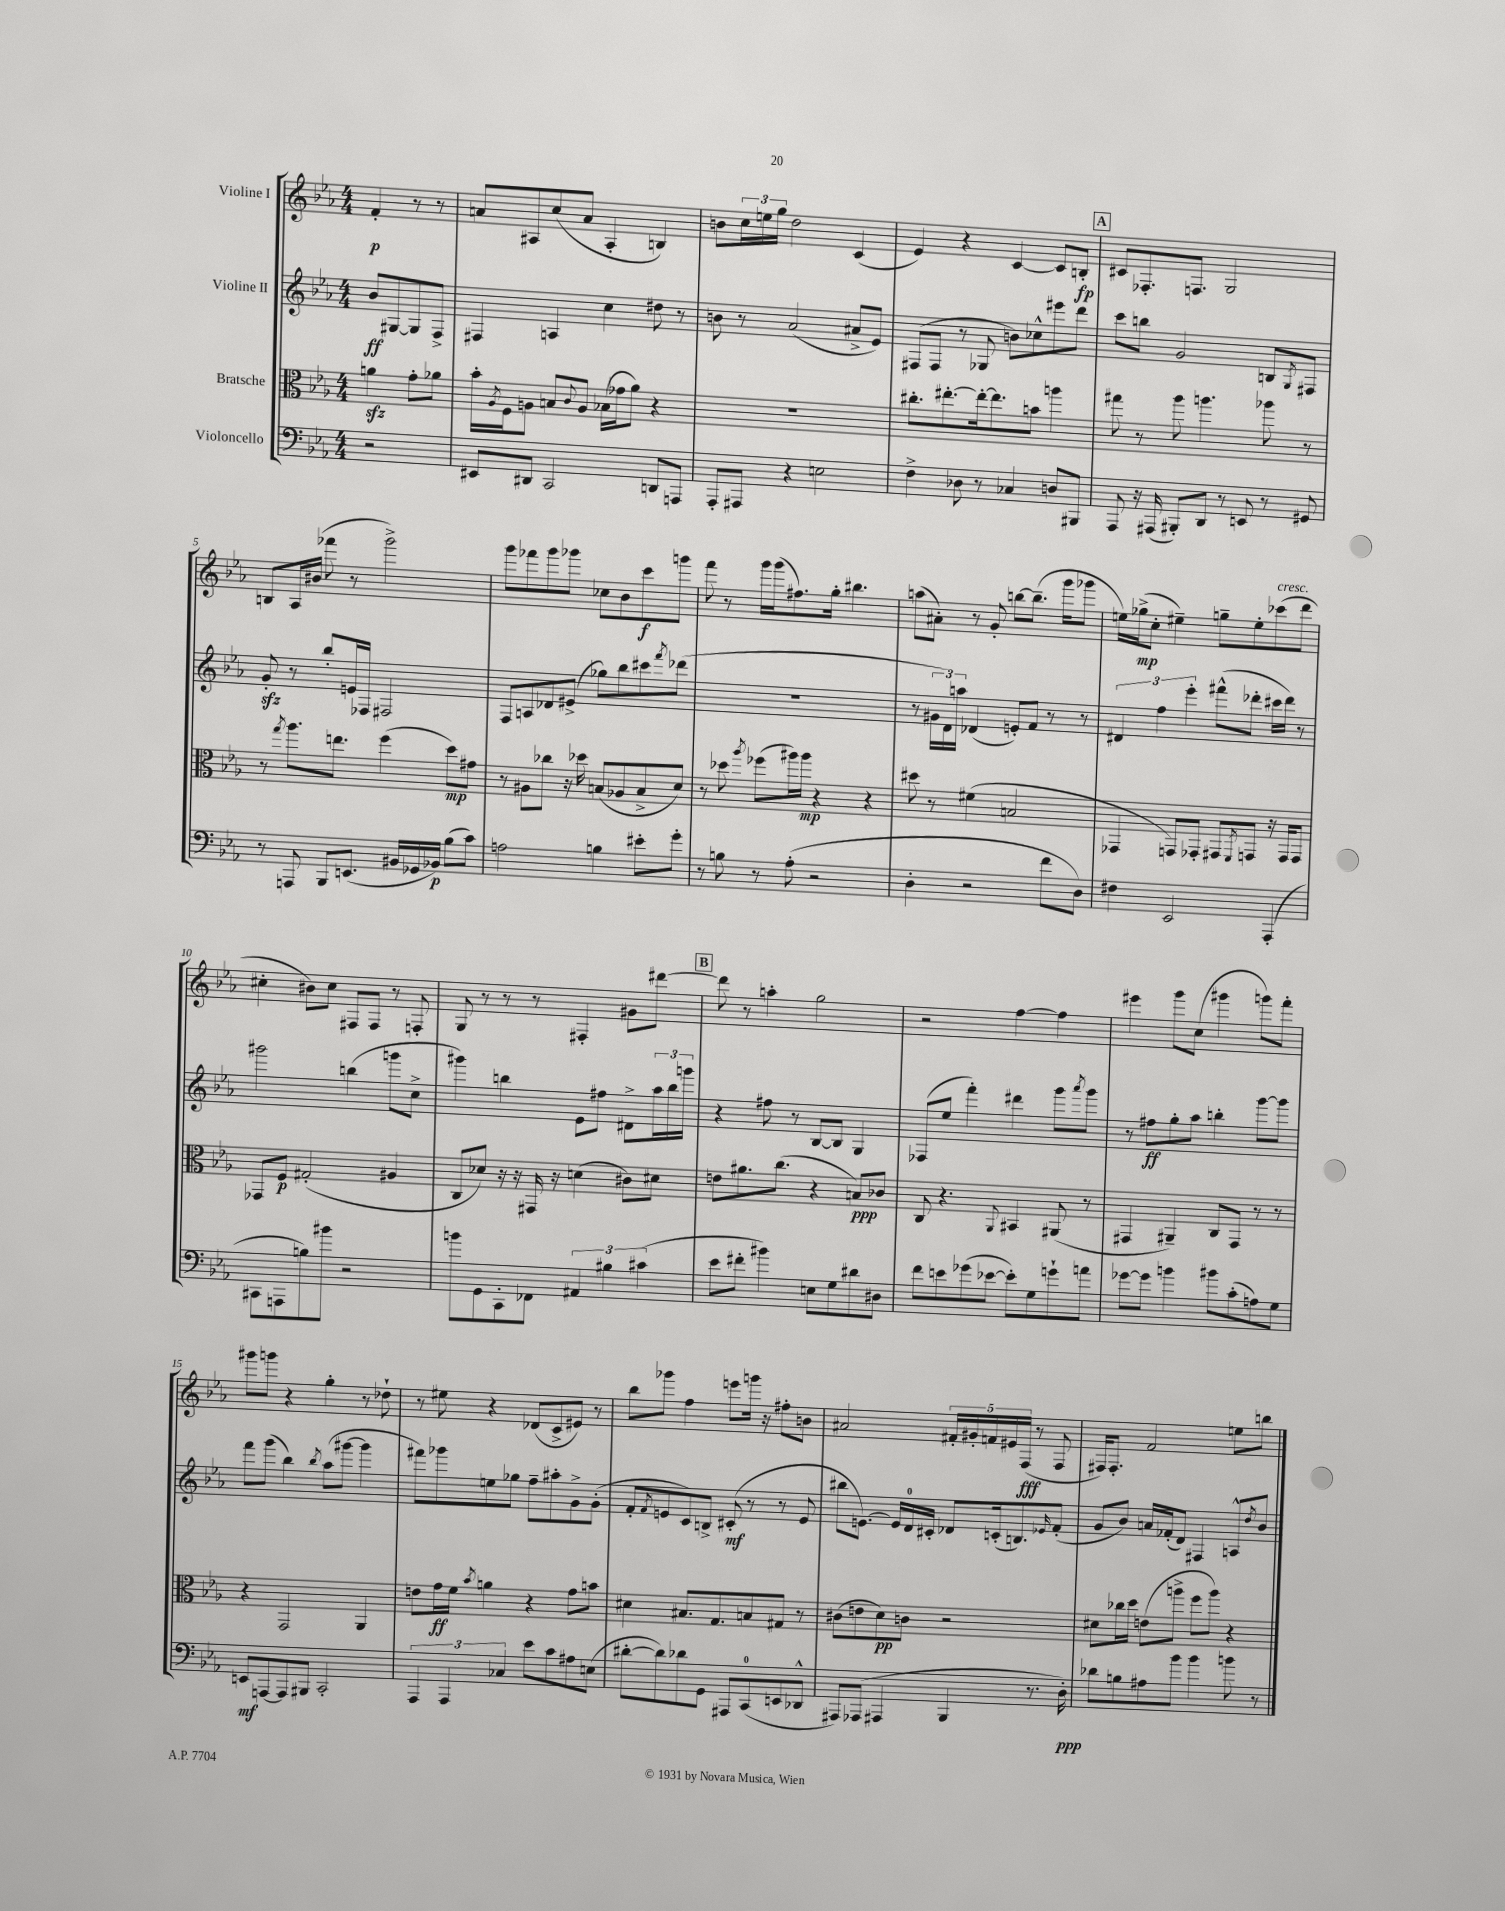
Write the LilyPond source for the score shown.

<<
\new StaffGroup <<
\new Staff = "s0" \with { instrumentName = "Violine I" } {
    \clef treble \key ees \major \numericTimeSignature \time 4/4 \partial 2
    f'4-.\p r8 r8 |
    a'8 ais8 c''8( a'8 ais4-. b4) |
    b'8 \tuplet 3/2 { c''16 e''16 g''16 } d''2 c'4( |
    ees'4) r4 c'4~ c'8 b8-.\fp |
    \mark \markup { \box "A" } cis'8 fes8.-. f8. g2 |
    b8 aes16 bis'16( fes'''8 r8 g'''2->) |
    g'''8 fes'''8 g'''8 ges'''8 ces''8 bes'8 c'''8\f g'''8 |
    f'''8 r8 g'''16 g'''16( fis''8.) g''16-. bis''4. |
    a''8( ais'8-.) r8 g'8-. b''8~ b''8.--( g'''16 ges'''8 |
    e''16) ges''16->\mp( c''8-. eis''4--) g''8-- eis''8-. ces'''8^\markup { \italic "cresc." }( d'''8 |
    cis''4-. bis'8) cis''8 fis8 fis8 r8 f8-. |
    g8 r8 r8 r8 fis4-. gis'8 dis'''8~ |
    \mark \markup { \box "B" } dis'''8 r8 a''4-. g''2 |
    r2 f''4~ f''4 |
    eis'''4 g'''8 c''8( gis'''4 g'''8) f'''8-. |
    gis'''8 g'''8 r4 g''4-. r8 des''8-! |
    r8 eis''8 r4 des'8( c'8-> eis'8) r8 |
    bes''8 ges'''8 f''4 e'''8 g'''16 r16 fis''8-. b'8 |
    ais'2 \tuplet 5/4 { fis'16-. gis'16-. f'16 eis'16 f16\fff( } r8 f8 |
    fis16) fis8.-. f'2 e''8 b''8 \bar "|." |
}
\new Staff = "s1" \with { instrumentName = "Violine II" } {
    \clef treble \key ees \major \numericTimeSignature \time 4/4 \partial 2
    bes'8\ff gis8~ gis8 f8-> |
    fis4 a4 c''4 dis''8 r8 |
    b'8 r8 aes'2( ais'8-> ees'8) |
    fis8( fis8 r8 ges8 b'8) ces''8-^ eis'''8 d'''8 |
    \mark \markup { \box "A" } c'''8 b''8 g'2 b8 \acciaccatura { g8 } fis8 |
    g'8-.\sfz r8 bes''8-. e'16 fes16 fis2 |
    f8 a8 des'8 eis'8->( ges''8) bes''8 cis'''8 \acciaccatura { f'''8 } des'''8( |
    R1 |
    r8 \tuplet 3/2 { gis'16 d'16) a''16 } des'4( e'8-.) f'8 r8 r8 |
    \tuplet 3/2 { dis'4 f''4 ees'''4-. } fis'''8-^( des'''8-. cis'''16 des'''16) r8 |
    gis'''2 b''4( g'''8 c''8-> |
    gis'''4) b''4 ees'8 fis''8 dis'8-> \tuplet 3/2 { aes''16 b''16 g'''16 } |
    \mark \markup { \box "B" } r4 fis''8 r8 bes8~ bes8 g4 |
    fes8( ees''8 f'''4-.) dis'''4 g'''8 \acciaccatura { aes'''8 } g'''8 |
    r8 fis''8\ff g''8-. aes''8 b''4-. g'''8~ g'''8 |
    f'''8 g'''8( bes''4) \acciaccatura { bes''8 } aes''8( gis'''8~ gis'''4 |
    fis'''8) ges'''8 e''8 ges''8 f''8-- ais''8-. g'8-> g'8-.( |
    f'8-. \acciaccatura { f'8 } e'8 c'8) b8-> cis'8-.\mf( r8 r8 e'8 |
    bis''8 e'8.~) e'16 d'16-0 cis'16-. des'8 c'16-.( b8.) \grace { ees'16 } f'8-.( |
    g'8 bes'8) a'16 fes'16-.( d'8) fis4 a8-^ \acciaccatura { d''8 } bes'8 \bar "|." |
}
\new Staff = "s2" \with { instrumentName = "Bratsche" } {
    \clef alto \key ees \major \numericTimeSignature \time 4/4 \partial 2
    a'4\sfz g'8-. aes'8 |
    bes'16-. \acciaccatura { aes8 } f16 a8 b8 \appoggiatura { c'8 } a8 bes16( ges'16 aes'8) r4 |
    R1 |
    cis''8.-. eis''8.~-. eis''16~-. eis''8. b'8 a''4 |
    \mark \markup { \box "A" } gis''8 r8 aes''8 a''4. aes''8 r8 |
    r8 \acciaccatura { g''8 } aes''8. e''8. f''4( d''8\mp) gis'8 |
    r8 ais8 ces''8 r16 des''16 b8( aes8 b8-> d'8) |
    r8 des''8 \acciaccatura { aes''8 } fes''8( ais''16) ais''16\mp r4 r4 |
    dis''8 r8 fis'4( b2 |
    ges,4 g,8) ges,8-. gis,8 \acciaccatura { f,8 } g,8 r16 g,16 g,8 |
    ges,8 f8\p gis2-.( ais4 |
    c8 des'8) r16 r16 gis,16 r16 d'4( cis'8) dis'8 |
    \mark \markup { \box "B" } e'8 ais'8. c''8.( r4 b8\ppp) ces'8 |
    c8 r4. \appoggiatura { aes,8 } bis,4 ais,8( r8 |
    gis,4 ais,4--) c8 gis,8 r8 r8 |
    r4 g,2 aes,4 |
    e'8 g'16\ff f'16 \acciaccatura { bes'8 } a'4 r4 g'8 b'8 |
    dis'4 bis8. g8. b8 gis8 r8 |
    cis'8( e'8 d'8\pp) c'8 r2 |
    dis'8 ces''16 d''16 e'8( a''8-> f''8 a''8) r4 \bar "|." |
}
\new Staff = "s3" \with { instrumentName = "Violoncello" } {
    \clef bass \key ees \major \numericTimeSignature \time 4/4 \partial 2
    r2 |
    eis,8 dis,8 c,2 d,8 a,,8 |
    aes,,8-. ais,,8 r4 e2 |
    f4-> des8 r8 ces4 d8 bis,,8 |
    \mark \markup { \box "A" } aes,,8 r16 ais,,16( bis,,8-.) d,8 r8 e,8 r8 gis,8 |
    r8 a,,8 bes,,8 e,8.( bis,16 ges,16 bes,16\p) bes8( c'8) |
    a2 b4 eis'8-. g'8-. |
    r8 b8 r8 aes8-.( r2 |
    d4-. r2 f'8 d8) |
    fis4 ees,2 aes,,4-.( |
    cis,8 a,,8 b8) bis'8 r2 |
    b'8 g,8 c,8-. fes,8 \tuplet 3/2 { ais,4 bis4 cis'4( } |
    \mark \markup { \box "B" } ees'8 fis'8-. bis'4) e8 g8 dis'8 dis8 |
    f'8 e'8 ges'8( ees'8~ ees'8-.) g8 g'8-! a'8 |
    ges'8~ ges'8 b'4 bis'8 c'8-.( a8) g8 |
    e,8\mf a,,8~ a,,8 bis,,8 c,2-. |
    \tuplet 3/2 { aes,,4 aes,,4 ces4 } ees'8 c'8 ais8 e8( |
    dis'8~-. dis'8) des'8 g,8 ais,,8 c,8-0( e,8 des,8-^ |
    ais,,8) aes,,8( ais,,4 bes,,4 r8. d16-.\ppp) |
    des'8 b8 ais8 bes'8 bes'4 b'8 r8 \bar "|." |
}
>>
>>
